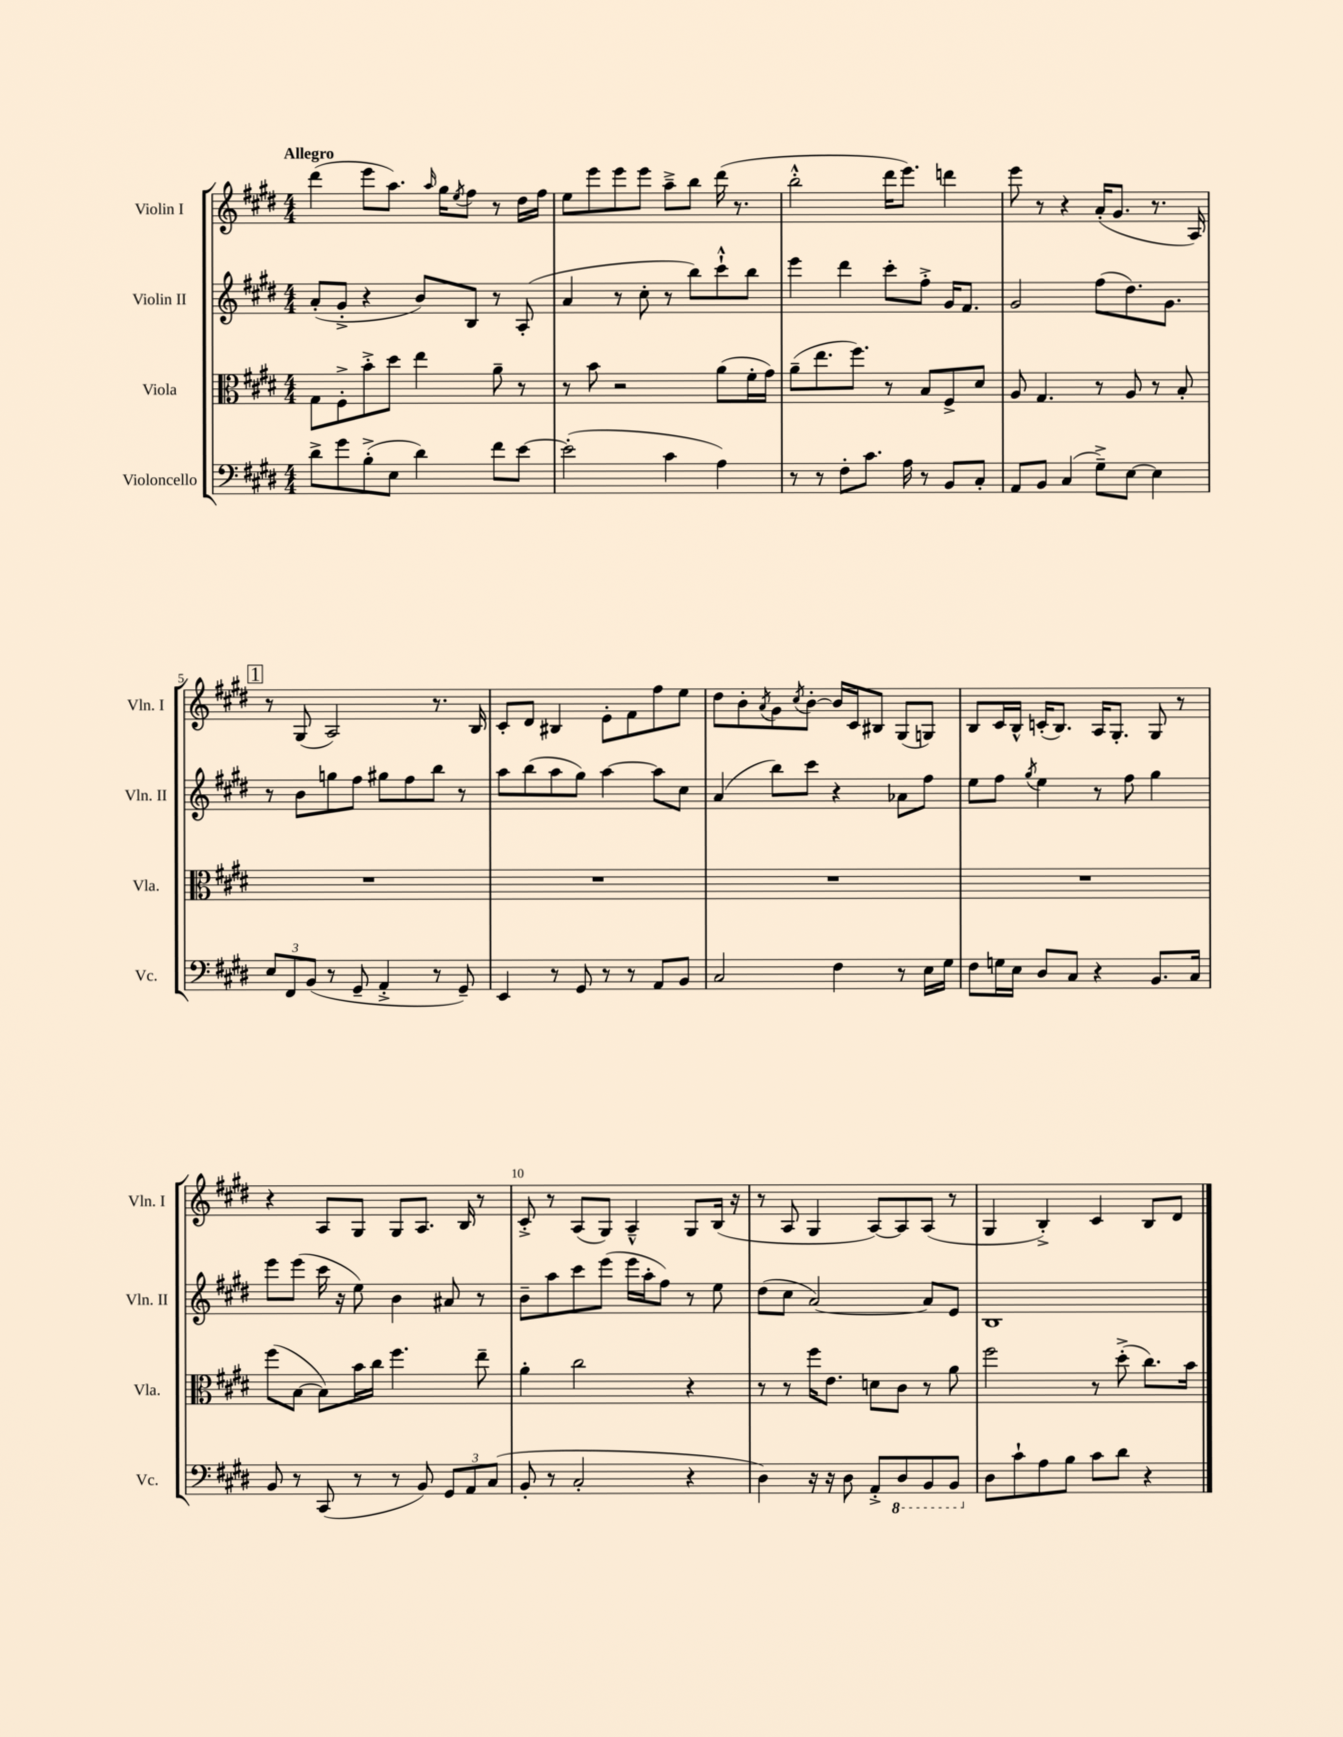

**kern	**kern	**kern	**kern
*part4	*part3	*part2	*part1
*staff4	*staff3	*staff2	*staff1
*I"Violoncello	*I"Viola	*I"Violin II	*I"Violin I
*I'Vc.	*I'Vla.	*I'Vln. II	*I'Vln. I
*clefF4	*clefC3	*clefG2	*clefG2
*k[f#c#g#d#]	*k[f#c#g#d#]	*k[f#c#g#d#]	*k[f#c#g#d#]
*M4/4	*M4/4	*M4/4	*M4/4
=1	=1	=1	=1
!	!	!	!LO:TX:a:B:t=Allegro
8d#^\L	8G#\L	(8a'/L	(4ddd#\
8g#\	8F#'^\	8g#'^/J	.
(8B'^\	8b'^\	4r	8eee\L
8E\J	8dd#\J	.	8.aa\J)
4d#\)	4ee\	8b/L)	.
.	.	.	16qqaa/
.	.	.	16gg#\KL
.	.	.	8qee/
.	.	8B/J	8ff#\J
8f#\L	8a~\	8r	8r
[8e\J	8r	(8A'/	16dd#\LL
.	.	.	16ff#\JJ
=2	=2	=2	=2
(2e'\]	8r	4a/	8ee\L
.	8b\	.	8eee\
.	2r	8r	8eee\
.	.	8cc#'\	8eee\J
4c#\	.	8r	8aa~^\L
.	.	8bb\L)	8bb\J
4A\)	(8a\L	8ccc#`^^\	(16ddd#\
.	.	.	8.r
.	16f#'\L	8bb\J	.
.	16g#\JJ)	.	.
=3	=3	=3	=3
8r	(8a~\L	4eee\	2bb'^^\
8r	8.ee\	.	.
8F#'\L	.	4ddd#\	.
.	8.ff#\J)	.	.
8.c#\J	.	.	.
.	8r	8ccc#'\L	16ddd#\KL
16A\	.	.	8.eee\J)
8r	8B/L	8ff#'^\J	.
8BB/L	8F#^/	16g#/KL	4dddn\
.	.	8.f#/J	.
8C#'/J	8d#/J	.	.
=4	=4	=4	=4
8AA/L	8A/	2g#/	8eee\
8BB/J	4.G#/	.	8r
(4C#/	.	.	4r
8G#~^\L)	8r	(8ff#\L	(16a'/KL
.	.	.	8.g#/J
[8E\J	8A/	8.dd#\)	.
4E\]	8r	.	8.r
.	.	8.g#\J	.
.	8B'/	.	.
.	.	.	16A/)
!!LO:LB:g=z
!!LO:REH:place=s1:t=1
=5	=5	=5	=5
12E/L	1r	8r	8r
12FF#/	.	.	.
.	.	8b\L	(8G#/
(12BB/J	.	.	.
8r	.	8ggn\	2A/)
8GG#~/	.	8ff#\J	.
4AA'^/	.	8gg#X\L	.
.	.	8ff#\	.
8r	.	8bb\J	8.r
8GG#~/)	.	8r	.
.	.	.	16B/
=6	=6	=6	=6
4EE/	1r	8aa\L	8c#'/L
.	.	(8bb\	8d#/J
8r	.	8aa\	4B#X/
8GG#/	.	8gg#\J)	.
8r	.	[4aa\	8e'\L
8r	.	.	8f#\
8AA/L	.	8aa\L]	8ff#\
8BB/J	.	8cc#\J	8ee\J
=7	=7	=7	=7
2C#/	1r	(4a/	8dd#\L
.	.	.	8b'\
.	.	.	8qa/
.	.	8bb\L)	8g#\
.	.	.	8qcc#/
.	.	8ccc#\J	[8b'\J
4F#\	.	4r	16b/LL]
.	.	.	16c#/J
.	.	.	8B#X/J
8r	.	8a-X\L	(8G#/L
16E\LL	.	8ff#\J	8Gn/J)
16G#\JJ	.	.	.
=8	=8	=8	=8
8F#\L	1r	8ee\L	8B/L
16Gn\L	.	8ff#\J	16c#/L
16E\JJ	.	.	16B^^/JJ
.	.	8qgg#/	.
8D#/L	.	4ee\	(16cn'/KL
.	.	.	8.B/J)
8C#/J	.	.	.
4r	.	8r	16A/KL
.	.	.	8.G#'/J
.	.	8ff#\	.
8.BB/L	.	4gg#\	8G#/
.	.	.	8r
16C#/Jk	.	.	.
!!LO:LB:g=z
=9	=9	=9	=9
8BB/	(8ff#\L	8eee\L	4r
8r	[8B\J	(8eee\J	.
(8CC#/	8B\L])	16ccc#\	8A/L
.	.	16r	.
8r	16b\L	8ee\)	8G#/J
.	16cc#\JJ	.	.
8r	4.ff#\	4b\	8G#/L
8BB/)	.	.	8.A/J
12GG#/L	.	8a#X/	.
.	.	.	16B/
12AA/	.	.	.
.	8ee~\	8r	8r
(12C#/J	.	.	.
=10	=10	=10	=10
8BB'/	4a'\	8b~\L	8c#'^/
8r	.	8aa\	8r
2C#'/	2cc#\	8ccc#\	(8A/L
.	.	(8eee\J	8G#/J)
.	.	16eee\LL	4A~^^/
.	.	16aa'\J	.
.	.	8ff#\J)	.
4r	4r	8r	8G#/L
.	.	8ee\	(16B/Jk
.	.	.	16r
=11	=11	=11	=11
4D#\)	8r	(8dd#\L	8r
.	8r	8cc#\J	8A/
16r	16ff#\KL	[2a/)	4G#/
16r	8.e\J	.	.
8D#\	.	.	.
8AA'^/L	8dn\L	.	[8A/L)
*8ba	*	*	*
8DD#/	8c#\J	.	8A/]
8BBB/	8r	8a/L]	(8A/J
8BBB/J	8a\	8e/J	8r
=12	=12	=12	=12
*X8ba	*	*	*
8D#\L	2ff#\	1B	4G#/
8c#`\	.	.	.
8A\	.	.	4B'^/)
8B\J	.	.	.
8c#\L	8r	.	4c#/
8d#\J	(8dd#'^\	.	.
4r	8.cc#\L)	.	8B/L
.	.	.	8d#/J
.	16b\Jk	.	.
==	==	==	==
*-	*-	*-	*-
